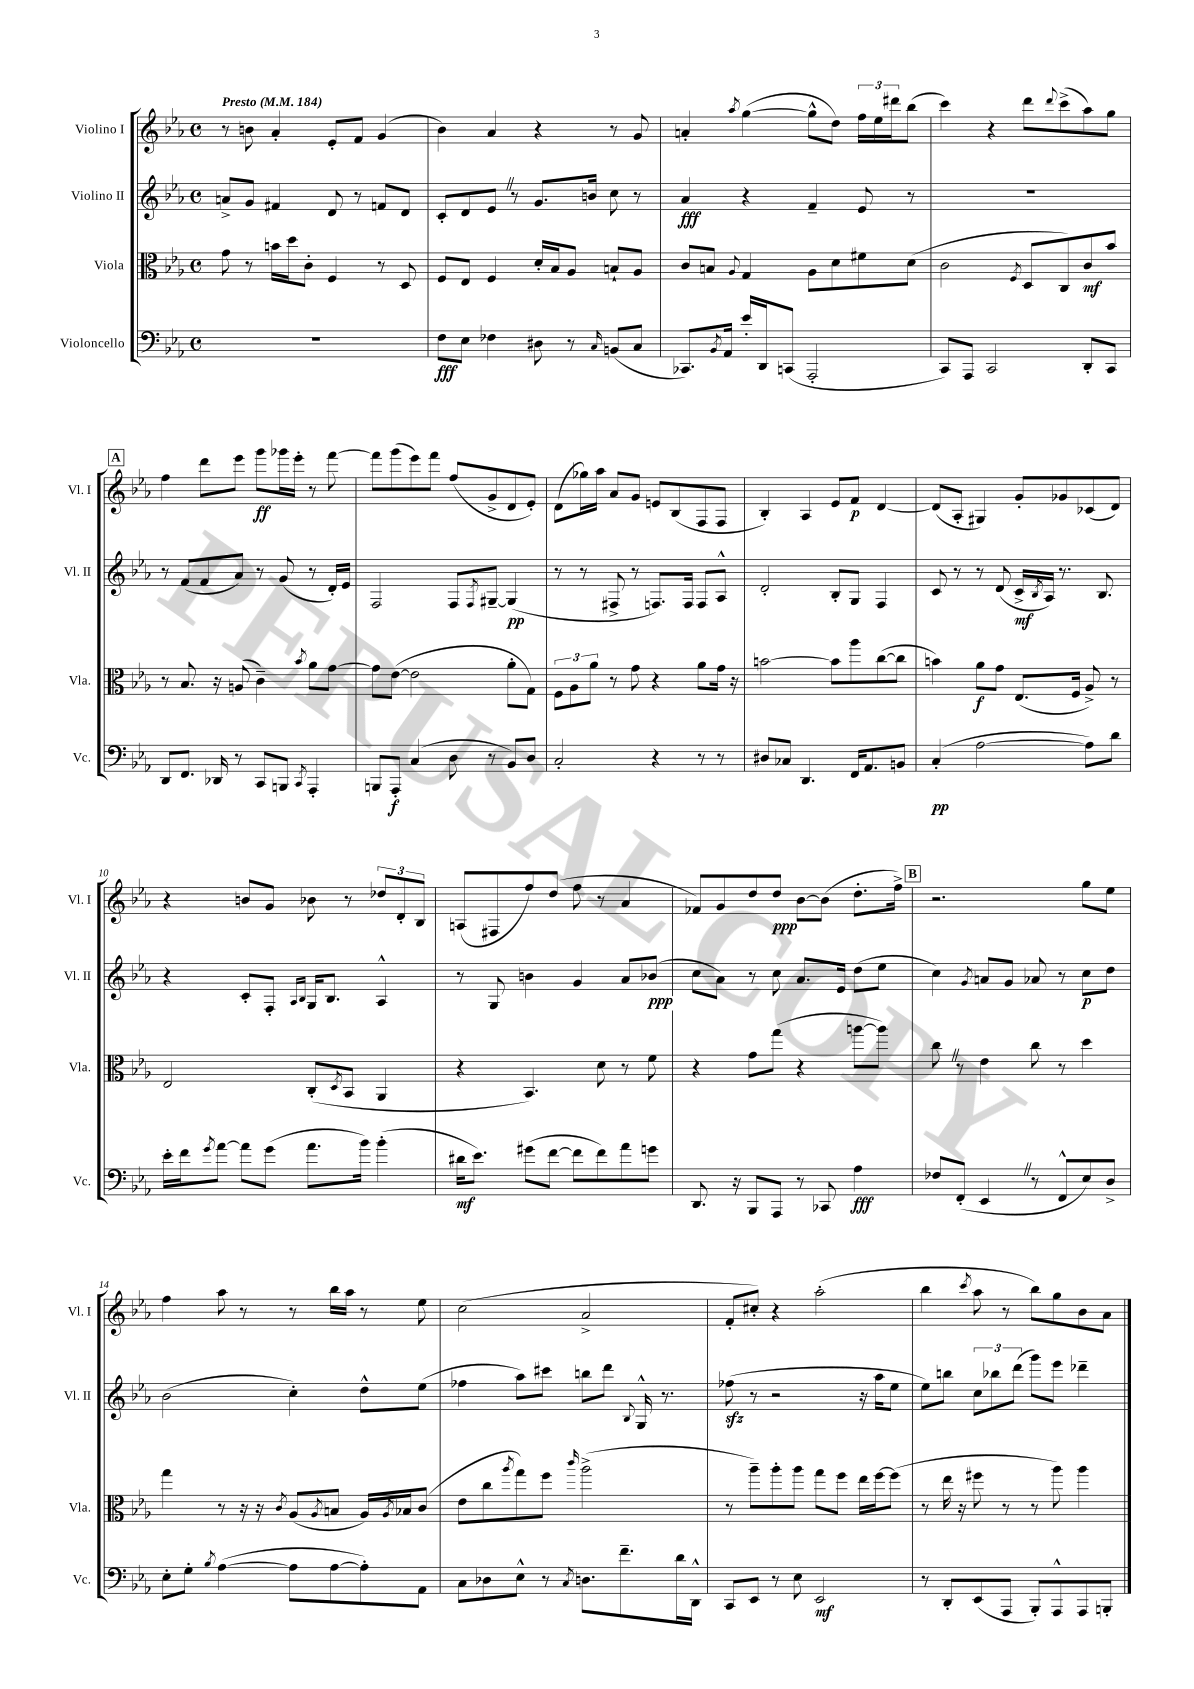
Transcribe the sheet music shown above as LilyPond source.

<<
\new StaffGroup <<
\new Staff = "s0" \with { instrumentName = "Violino I" shortInstrumentName = "Vl. I" } {
    \clef treble \key ees \major \defaultTimeSignature \time 4/4 \tempo "Presto" 4 = 184
    r8 b'8 aes'4-. ees'8-. f'8 g'4( |
    bes'4) aes'4 r4 r8 g'8 |
    a'4-. \acciaccatura { aes''8 } g''4~( g''8-^ d''8) \tuplet 3/2 { f''16 ees''16 dis'''16 } bes''8( |
    c'''4) r4 d'''8 \appoggiatura { d'''8 } c'''8->( aes''8) g''8 |
    \mark \markup { \box "A" } f''4 d'''8 ees'''8 g'''8\ff ges'''16 ees'''16-. r8 f'''8~ |
    f'''8 g'''8( ees'''8) f'''8 f''8( g'8-> d'8 ees'8-.) |
    d'8( ges''16) aes''16 aes'8 g'8 e'8 bes8( f8 f8 |
    bes4-.) aes4 ees'8 f'8\p d'4~ |
    d'8( aes8-. gis4) g'8-. ges'8 ces'8( d'8) |
    r4 b'8 g'8 bes'8 r8 \tuplet 3/2 { des''8 d'8-. bes8 } |
    a8( fis8 f''8) d''8( f''8 r8 aes'4 |
    fes'8) g'8 d''8 d''8\ppp bes'8~ bes'8( d''8.-. f''16->) |
    \mark \markup { \box "B" } r2. g''8 ees''8 |
    f''4 aes''8 r8 r8 bes''16 aes''16 r8 ees''8 |
    c''2( aes'2-> |
    f'8-. cis''8-.) r4 aes''2-.( |
    bes''4 \acciaccatura { c'''8 } aes''8 r8 bes''8) g''8 bes'8 aes'8 \bar "|." |
}
\new Staff = "s1" \with { instrumentName = "Violino II" shortInstrumentName = "Vl. II" } {
    \clef treble \key ees \major \defaultTimeSignature \time 4/4
    a'8-> g'8 fis'4 d'8 r8 f'8 d'8 |
    c'8-. d'8 ees'8 \once \override BreathingSign.text = \markup { \musicglyph "scripts.caesura.straight" } \breathe r8 g'8. b'16 c''8 r8 |
    aes'4\fff r4 f'4-- ees'8 r8 |
    R1 |
    \mark \markup { \box "A" } r8 f'8( f'8 aes'8) r8 g'8( r8 d'16-.) ees'16 |
    f2 f8 \acciaccatura { f8 } gis8~-- gis4\pp( |
    r8 r8 fis8-> r8 f8.) f16 f8 aes8-^ |
    d'2-. bes8-. g8 f4 |
    c'8 r8 r8 d'8( c'16->\mf \acciaccatura { bes8 } aes16) r8. bes8. |
    r4 c'8-. f8-. \grace { aes16 bes16 } g16 bes8. aes4-^ |
    r8 g8 b'4 g'4 aes'8 bes'8\ppp( |
    c''8 aes'8) r8 c''8 aes'8. ees'16 d''8( ees''8 |
    \mark \markup { \box "B" } c''4) \acciaccatura { g'8 } a'8 g'8 aes'8 r8 c''8\p d''8 |
    bes'2( c''4-.) d''8-^ ees''8( |
    fes''4 aes''8) cis'''8 b''8 d'''8 \appoggiatura { bes8 } g16-^ r8. |
    fes''8\sfz( r8 r2 r16 aes''16 ees''8 |
    ees''8) b''8 \tuplet 3/2 { c''8 bes''8 d'''8( } g'''8) ees'''8 des'''4-- \bar "|." |
}
\new Staff = "s2" \with { instrumentName = "Viola" shortInstrumentName = "Vla." } {
    \clef alto \key ees \major \defaultTimeSignature \time 4/4
    g'8 r8 b'16 d''16 c'8-. f4 r8 d8 |
    f8 ees8 f4 d'16-. bes16 aes8 b8-! aes8 |
    c'8 b8 \appoggiatura { aes8 } g4 aes8 d'8 fis'8 d'8( |
    c'2 \acciaccatura { f8 } d8 c8) c'8\mf bes'8 |
    \mark \markup { \box "A" } r8 bes8. r16 a8( c'4--) \acciaccatura { bes'8 } aes'8 g'8~ |
    g'8 ees'8~( ees'2 aes'8-. g8) |
    \tuplet 3/2 { f8 aes8 aes'8 } r8 g'8 r4 aes'8 g'16 r16 |
    b'2~ b'8 aes''8 c''8~( c''8 |
    b'4) aes'8\f g'8 ees8.( f16 aes8->) r8 |
    ees2 c8-.( \acciaccatura { d8 } bes,8 aes,4 |
    r4 bes,4.) d'8 r8 f'8 |
    r4 g'8 g''8( r4 a''8~ a''8) |
    \mark \markup { \box "B" } c''8 \once \override BreathingSign.text = \markup { \musicglyph "scripts.caesura.straight" } \breathe r8 ees'4 c''8 r8 d''4 |
    g''4 r8 r16 r16 \acciaccatura { c'8 } aes8( \acciaccatura { aes8 } b8 aes16) \acciaccatura { aes8 } bes16 c'8( |
    ees'8 c''8 \acciaccatura { aes''8 } g''8) f''8 \grace { c'''16 } aes''2->( |
    r8 aes''8--) aes''8-. aes''8 g''8 f''8 ees''16 f''16~ f''8( |
    r8 ees''16 r16 fis''8 r8 r8 aes''8) aes''4 \bar "|." |
}
\new Staff = "s3" \with { instrumentName = "Violoncello" shortInstrumentName = "Vc." } {
    \clef bass \key ees \major \defaultTimeSignature \time 4/4
    R1 |
    f8\fff ees8 fes4 dis8 r8 \grace { c16 } b,8( c8 |
    ces,8.) \acciaccatura { bes,8 } aes,16 ees'16-. d,16 c,8( aes,,2-. |
    c,8) aes,,8 c,2 d,8-. c,8 |
    \mark \markup { \box "A" } d,8 f,8. des,16 r8 c,8 b,,8 \acciaccatura { c,8 } aes,,4-. |
    b,,8 aes,,8-.\f c4( d8 r8 bes,8) d8 |
    c2-. r4 r8 r8 |
    dis8 ces8 d,4. f,16 aes,8. b,8 |
    c4-.\pp( aes2~ aes8) d'8 |
    ees'16-. f'16 \acciaccatura { g'8 } aes'8~ aes'8 g'8( aes'8. bes'16) bes'4-.( |
    dis'16\mf ees'8.) gis'8( f'8~ f'8 f'8) aes'8 g'8 |
    d,8. r16 bes,,8 aes,,8 r8 ces,8 aes4\fff |
    \mark \markup { \box "B" } fes8 f,8-.( ees,4 \once \override BreathingSign.text = \markup { \musicglyph "scripts.caesura.straight" } \breathe r8 f,8-^ ees8) d8-> |
    ees8-. g8-. \acciaccatura { bes8 } aes4~( aes8 aes8~ aes8-.) aes,8 |
    c8 des8 ees8-^ r8 \acciaccatura { c8 } d8. f'8.-- d'16 d,16-^ |
    c,8 ees,8 r8 ees8 ees,2\mf |
    r8 d,8-. ees,8( aes,,8 bes,,8-.) aes,,8-^ aes,,8 b,,8-. \bar "|." |
}
>>
>>
